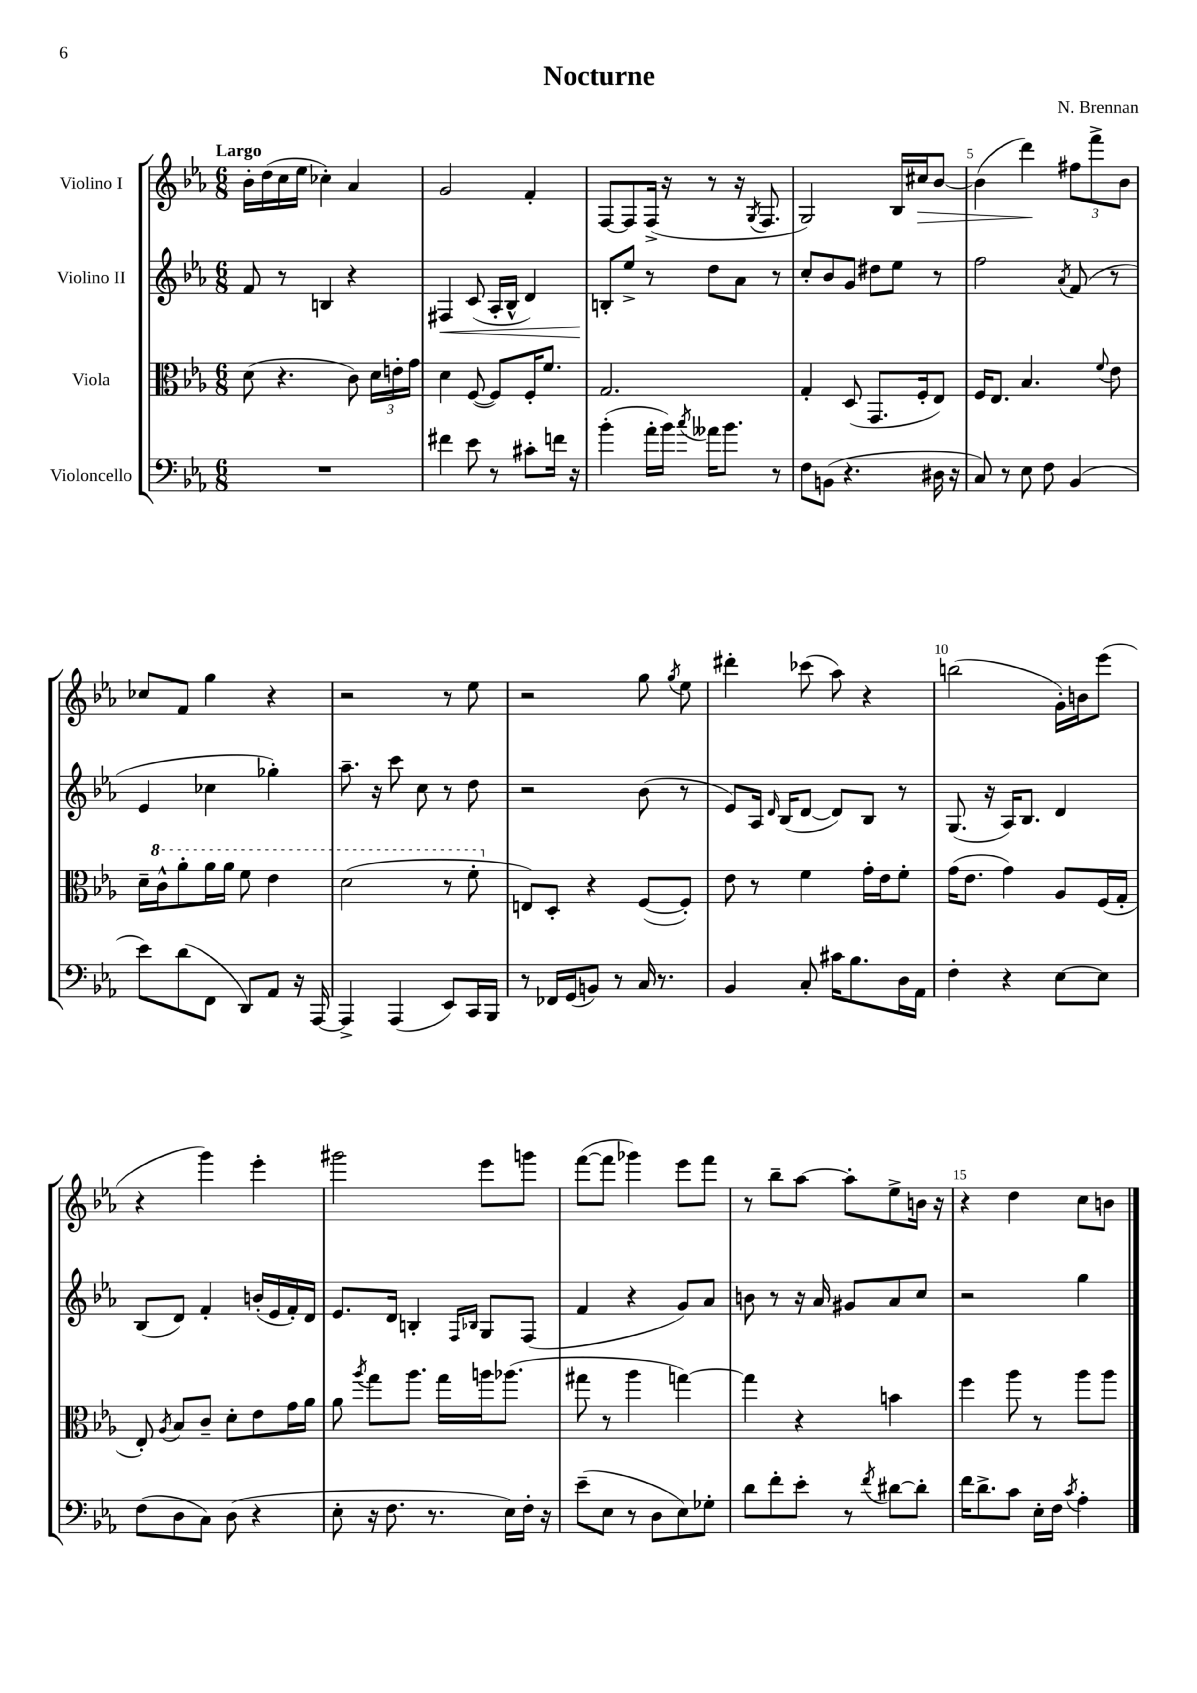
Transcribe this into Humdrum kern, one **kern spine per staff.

**kern	**kern	**kern	**kern
*staff4	*staff3	*staff2	*staff1
*clefF4	*clefC3	*clefG2	*clefG2
*k[b-e-a-]	*k[b-e-a-]	*k[b-e-a-]	*k[b-e-a-]
*M6/8	*M6/8	*M6/8	*M6/8
2.r	(8d	8f	16b-'
.	.	.	(16dd
.	4.r	8r	16cc
.	.	.	16ee-
.	.	4B	4cc-')
.	8c)	4r	4a-
.	24d	.	.
.	24e'	.	.
.	24g	.	.
=	=	=	=
4f#	4d	4F#	2g
8e-	([8F	(8c	.
8r	8F])	16A-'	.
.	.	16B-^^	.
8c#'	16F'	4d)	4f'
.	8.f	.	.
16f	.	.	.
16r	.	.	.
=	=	=	=
(4b-'	2.G	8B'	[8F
.	.	8ee-^	8F]
16a-'	.	8r	(16F^
16b-)	.	.	16r
8qcc	.	.	.
16a--	.	8dd	8r
8.b-	.	.	.
.	.	8a-	16r
.	.	.	8qG
.	.	.	8.F
8r	.	8r	.
=	=	=	=
8F	4G'	8cc'	2G)
(8BB	.	8b-	.
4.r	(8D	8g	.
.	8.GG	8dd#	.
.	.	8ee-	16B-
.	16F'	.	16cc#
16D#	8E-)	8r	[8b-
16r	.	.	.
=	=	=	=
8C)	16F	2ff	(4b-]
.	8.E-	.	.
8r	.	.	.
8E-	4.B-	.	4ddd)
8F	.	.	.
.	.	8qa-	.
(4BB-	.	(8f	12ff#
.	.	.	12fff^
.	8qqf	.	.
.	8e-	8r	.
.	.	.	12b-
=	=	=	=
8e-)	16d~	4e-	8cc-
.	16cc^^	.	.
(8d	8aa-'	.	8f
8FF	16aa-	4cc-	4gg
.	16aa-	.	.
8DD)	8ff	.	.
8AA-	4ee-	4gg-')	4r
16r	.	.	.
[16AAA-	.	.	.
=	=	=	=
4AAA-^]	(2dd	8.aa-~	2r
.	.	16r	.
(4AAA-	.	8ccc	.
.	.	8cc	.
8EE-)	8r	8r	8r
16CC	8ff'	8dd	8ee-
16BBB-	.	.	.
=	=	=	=
8r	8E)	2r	2r
16FF-	8D'	.	.
(16GG	.	.	.
8BB)	4r	.	.
8r	.	.	.
16C	([8F	(8b-	8gg
8.r	.	.	.
.	.	.	8qgg
.	8F'])	8r	8ee-
=	=	=	=
4BB-	8e-	8e-)	4ddd#'
.	8r	16A-	.
.	.	16qqd	.
.	.	(16B-	.
8C'	4f	[8d	(8ccc-
16c#	.	8d])	8aa-)
8.B-	.	.	.
.	16g'	8B-	4r
.	16e-	.	.
16D	8f'	8r	.
16AA-	.	.	.
=	=	=	=
4F'	(16g	(8.G	(2bb
.	8.e-	.	.
.	.	16r	.
4r	4g)	16A-)	.
.	.	8.B-	.
[8E-	8A-	4d	16g')
.	.	.	16b
8E-]	(16F	.	(8eee-
.	16G'	.	.
=	=	=	=
(8F	8E-')	(8B-	4r
.	8qA-	.	.
8D	8B-	8d)	.
8C)	8c~	4f'	4ggg)
(8D	8d'	.	.
4r	8e-	(16b'	4eee-'
.	.	16e-	.
.	16g	16f')	.
.	16a-	16d	.
=	=	=	=
8E-'	8a-	8.e-	2ggg#
.	8qaa-	.	.
16r	8gg	.	.
8.F	.	16d	.
.	8.aa-	4B'	.
8.r	.	.	.
.	16gg	.	.
.	.	16qqF	.
.	.	16qqB-	.
.	16aa	8G	8eee-
16E-)	(8.aa-	.	.
16F'	.	(8F	8ggg
16r	.	.	.
=	=	=	=
(8e-~	8gg#	4f	([8fff
8E-	8r	.	8fff]
8r	4aa-	4r	4ggg-)
8D	.	.	.
8E-)	[4gg)	8g)	8eee-
8G-'	.	8a-	8fff
=	=	=	=
8d	4gg]	8b	8r
8f'	.	8r	8bb-~
8e-'	4r	16r	[8aa-
.	.	16a-	.
8r	.	8g#	8aa-']
8qf	.	.	.
[8d#	4b	8a-	8ee-^
8d#']	.	8cc	16b
.	.	.	16r
=	=	=	=
16f	4ff	2r	4r
8.d^	.	.	.
8c	8aa-	.	4dd
16E-'	8r	.	.
16F	.	.	.
8qc	.	.	.
4A-'	8aa-	4gg	8cc
.	8aa-	.	8b
==	==	==	==
*-	*-	*-	*-
